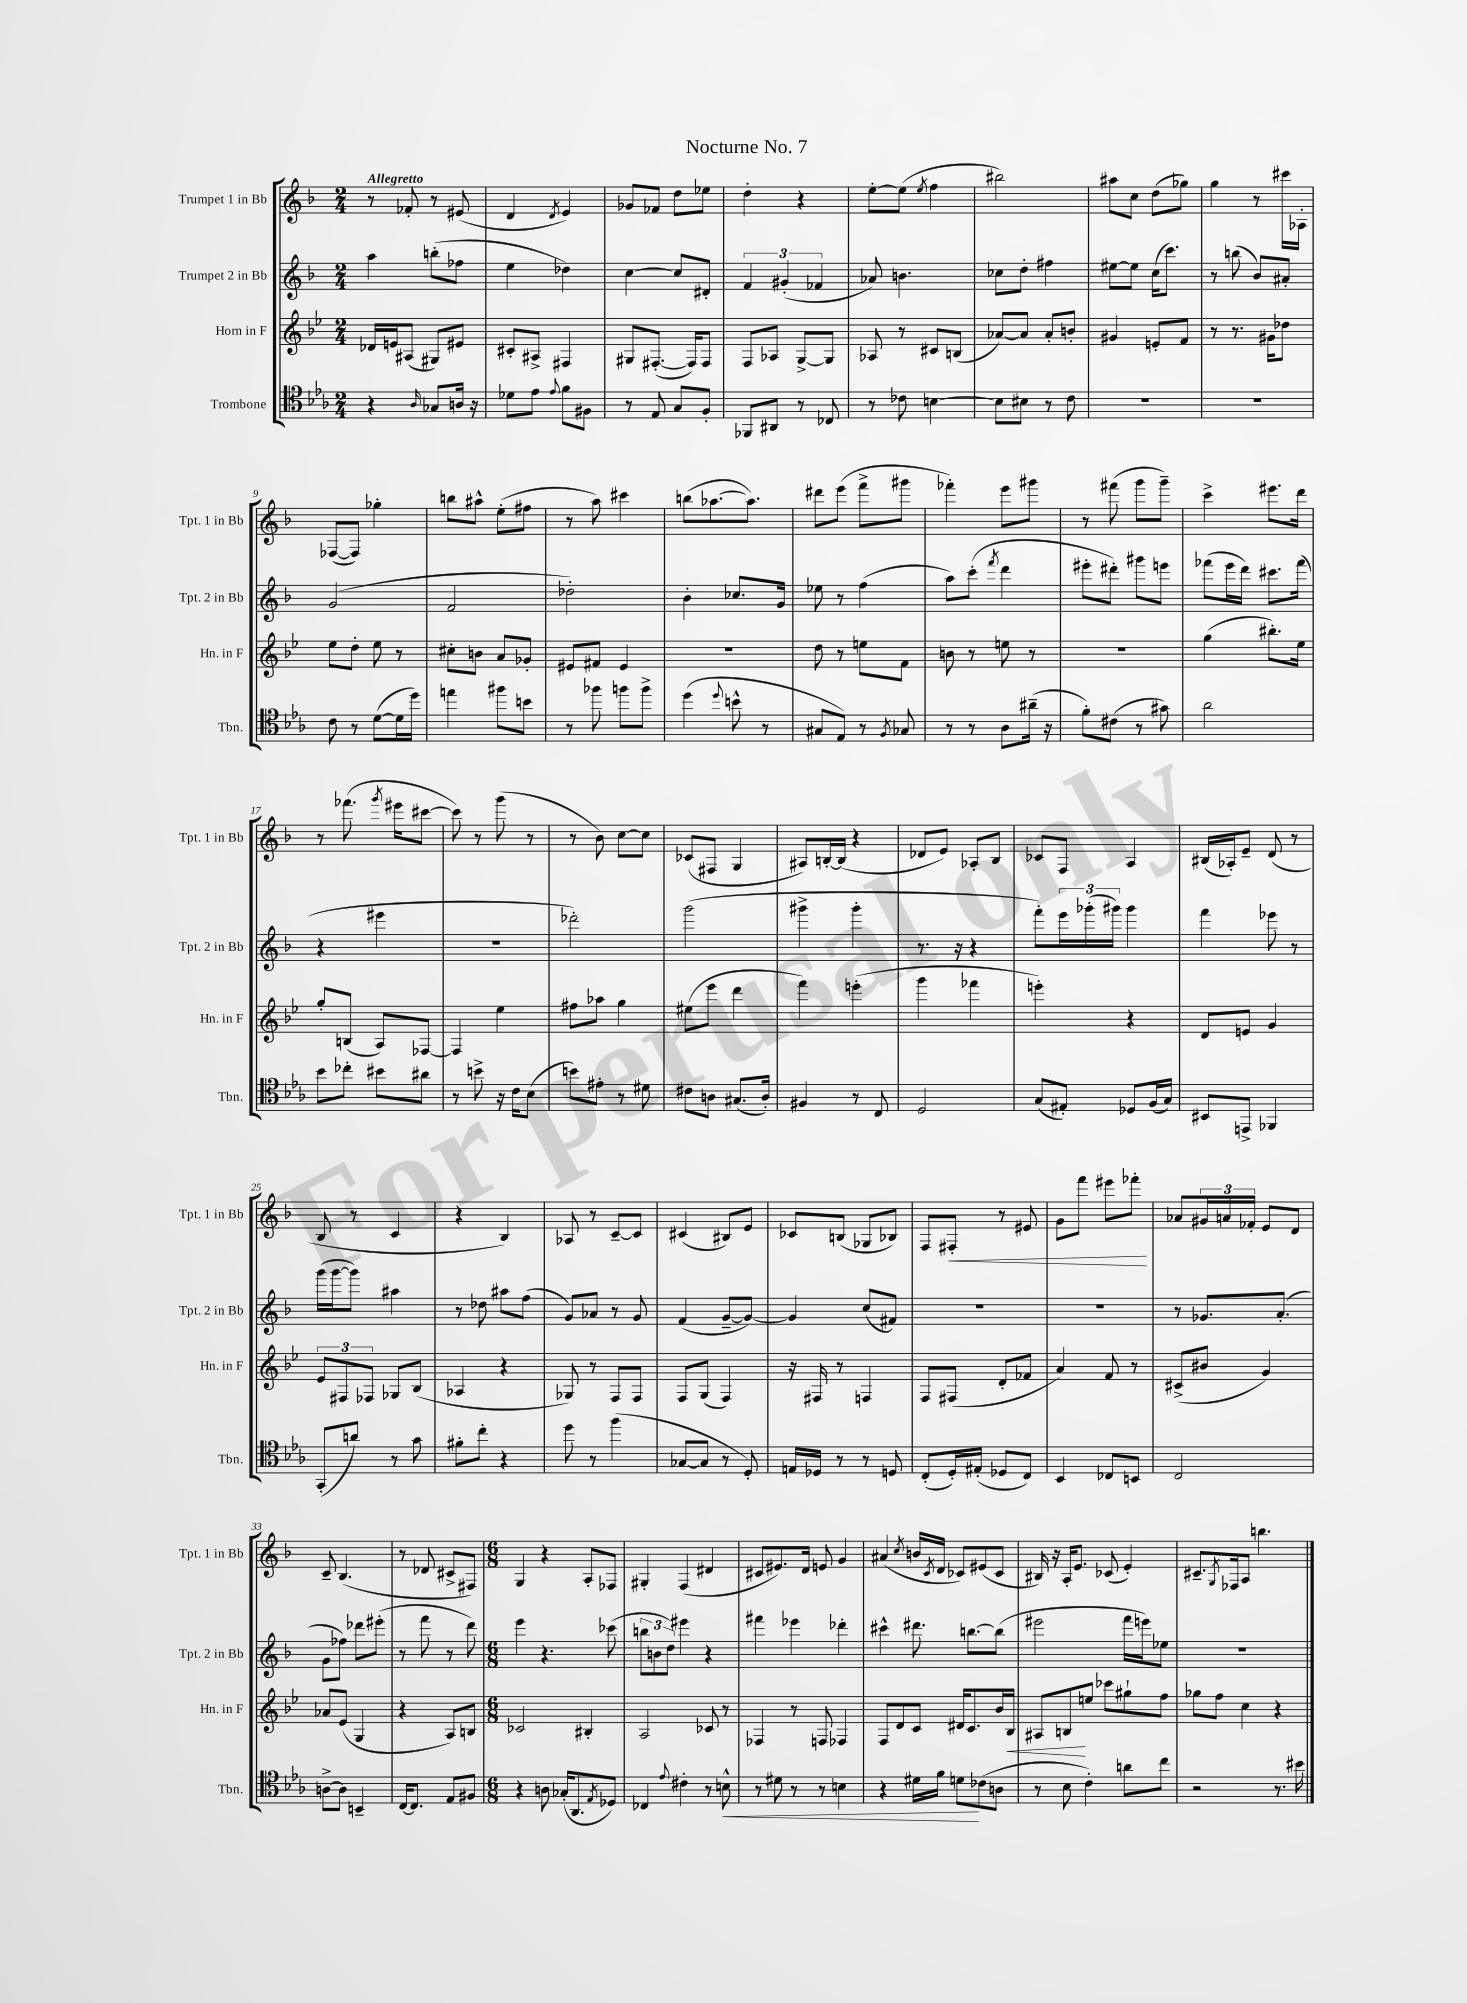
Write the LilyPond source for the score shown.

\header { title = "Nocturne No. 7" }
<<
\new StaffGroup <<
\new Staff = "s0" \with { instrumentName = "Trumpet 1 in Bb" shortInstrumentName = "Tpt. 1 in Bb" } {
    \clef treble \key f \major \numericTimeSignature \time 2/4 \tempo "Allegretto"
    r8 fes'8-. r8 eis'8( |
    d'4 \acciaccatura { d'8 } e'4) |
    ges'8 fes'8 d''8 ees''8 |
    d''4-. r4 |
    e''8~-. e''8( \acciaccatura { e''8 } f''4 |
    bis''2) |
    ais''8 c''8 d''8( ges''8) |
    g''4 r8 cis'''16 aes16-. |
    fes8~( fes8) ges''4-. |
    b''8 ais''8-^ e''8-.( fis''8 |
    r8 a''8) cis'''4 |
    b''8( aes''8.~ aes''8.) |
    dis'''8 e'''8( f'''8-> gis'''8 |
    fes'''4-.) e'''8 gis'''8 |
    r8 fis'''8( g'''8 g'''8--) |
    c'''4-> eis'''8. d'''16 |
    r8 fes'''8.( \acciaccatura { g'''8 } eis'''16 cis'''8~ |
    cis'''8) r8 g'''8( r8 |
    r8 bes'8) c''8~ c''8 |
    ces'8( fis8 g4 |
    ais8) b16~-. b16( r4 |
    des'8 e'8) aes8-. bes8 |
    ces'8 f8 a4 |
    bis16( aes16-.) e'8-- d'8( r8 |
    bes8 r8 c'4 |
    r4 bes4) |
    aes8 r8 c'8~-- c'8 |
    cis'4( bis8) e'8 |
    ces'8 b8( ges8 bes8) |
    f8 fis8-.\< r8 eis'8 |
    g'8 f'''8 eis'''8 fes'''8-.\! |
    aes'8 \tuplet 3/2 { gis'16 a'16 fes'16-. } e'8 d'8 |
    c'8-- bes4.( |
    r8 des'8 cis'8-> fis8) |
    \numericTimeSignature \time 6/8 g4 r4 a8-. fes8 |
    gis4-. f4( dis'4 |
    cis'8 eis'8.) d'16 e'8 g'4 |
    ais'4( \acciaccatura { c''8 } b'16 \acciaccatura { c'8 } d'16 ces'8) eis'8( ces'8 |
    bis16) r16 a16-. e'8. ces'8( e'4-.) |
    cis'8.-- \acciaccatura { g8 } fes16 a8 b''4. \bar "|." |
}
\new Staff = "s1" \with { instrumentName = "Trumpet 2 in Bb" shortInstrumentName = "Tpt. 2 in Bb" } {
    \clef treble \key f \major \numericTimeSignature \time 2/4
    a''4 b''8-.( fes''8 |
    e''4 des''4) |
    c''4~ c''8 dis'8-. |
    \tuplet 3/2 { f'4 gis'4-.( fes'4 } |
    aes'8) b'4. |
    ces''8 d''8-. fis''4 |
    eis''8~ eis''8 c''16( c'''8.) |
    r8 b''8( bes'8) ais'8-. |
    g'2( |
    f'2 |
    des''2-.) |
    bes'4-. ces''8. g'16 |
    ees''8 r8 f''4( |
    a''8) c'''8-.( \acciaccatura { f'''8 } d'''4 |
    eis'''8-. dis'''8-.) gis'''8 e'''8 |
    fes'''8( e'''16 d'''16) cis'''8. fes'''16( |
    r4 eis'''4 |
    r2 |
    des'''2-.) |
    g'''2( |
    gis'''4-> gis'''4-. |
    r8. r16 r4 |
    f'''8-.) \tuplet 3/2 { e'''16 ges'''16-.( gis'''16) } gis'''4 |
    f'''4 ees'''8 r8 |
    g'''16( g'''16~ g'''8) ais''4 |
    r8 des''8 ais''8 f''8( |
    g'8) aes'8 r8 g'8 |
    f'4( g'8~-- g'8~) |
    g'4 c''8( fis'8) |
    R2 |
    R2 |
    r8 ges'8. a'8.-.( |
    g'8 fes''8) des'''8 eis'''8-.( |
    r8 f'''8 r8 d'''8) |
    \numericTimeSignature \time 6/8 e'''4 r4. ces'''8( |
    \tuplet 3/2 { b''8 b'8 d''8) } eis'''4 r4 |
    fis'''4 ees'''4 des'''4-. |
    cis'''4-^ dis'''8. b''8.~ b''8( |
    eis'''2 f'''16 e'''16) ees''8 |
    R2. \bar "|." |
}
\new Staff = "s2" \with { instrumentName = "Horn in F" shortInstrumentName = "Hn. in F" } {
    \clef treble \key bes \major \numericTimeSignature \time 2/4
    des'16 e'16 ais8( gis8) eis'8 |
    cis'8-. ais8-> fis4 |
    gis8 fis8.~-.( fis16) fis8 |
    f8 aes8 g8~-> g8 |
    aes8 r8 cis'8 b8( |
    aes'8~) aes'8 aes'8-. b'8-. |
    gis'4 e'8-. f'8 |
    r8 r8. gis'16 des''8 |
    ees''8 d''8-. ees''8 r8 |
    cis''8-. b'8 a'8 ges'8-. |
    eis'8 fis'8 eis'4 |
    R2 |
    d''8 r8 e''8 f'8 |
    b'8 r8 e''8 r8 |
    r2 |
    g''4( bis''8.-.) ees''16 |
    g''8-. b8( a8) fes8~ |
    fes4 ees''4 |
    fis''8 aes''8 g''4 |
    eis''8( ees'''8 d'''4 |
    f'''4) e'''4-.( |
    g'''4 fes'''4 |
    e'''4-.) r4 |
    d'8 e'8 g'4 |
    \tuplet 3/2 { ees'8 fis8 fes8 } ges8 bes8( |
    aes4 r4 |
    ges8) r8 f8 f8 |
    f8 g8( f4) |
    r16 fis16 r8 f4 |
    f8 fis8( d'8-. fes'8 |
    a'4) f'8 r8 |
    cis'8->( bis'8 g'4) |
    aes'8 ees'8( g4 |
    r4 a8) b8 |
    \numericTimeSignature \time 6/8 ces'2 bis4-. |
    a2 ces'8 r8 |
    fes4 r8 f8 fes4 |
    f8 d'8 c'8 dis'16 c'8. bes'16 bes16\< |
    ais8 b8\! e''8 ces'''8 gis''8-! f''8 |
    ges''8 f''8 c''4 r4 \bar "|." |
}
\new Staff = "s3" \with { instrumentName = "Trombone" shortInstrumentName = "Tbn." } {
    \clef tenor \key ees \major \numericTimeSignature \time 2/4
    r4 \grace { aes16 } ges8 a16 r16 |
    des'8 ees'8 \appoggiatura { ees'8 } f'8 fis8 |
    r8 ees8 g8 f8-. |
    fes,8 ais,8 r8 ces8 |
    r8 ces'8 b4~ |
    b8 bis8 r8 c'8 |
    R2 |
    R2 |
    c'8 r8 d'8~( d'16 d''16) |
    e''4 fis''8 b'8 |
    r8 fes''8 f''8 f''8-> |
    d''4( \appoggiatura { d''8 } b'8-^ r8 |
    gis8 ees8) r8 \acciaccatura { f8 } ges8 |
    r8 r8 aes8 ais'16--( r16 |
    f'8-.) cis'8( r8 gis'8) |
    aes'2 |
    bes'8 ces''8-. bis'8 ais'8 |
    r8 b'8-> r16 c'16 bes8( |
    b'8) eis'8-. r8 dis'8 |
    cis'8 a8 gis8.( a16-.) |
    fis4 r8 c8 |
    d2 |
    g8( eis8-.) des8 f16( g16) |
    bis,8 e,8-> fes,4 |
    g,8-.( a'8) r8 g'8 |
    fis'8-. c''8-. r4 |
    d''8 r8 f''4( |
    ges8~ ges8 r8 d8-.) |
    e16 des16 r8 r8 d8 |
    c8-.( d16-.) eis16-.( des8 c8) |
    bes,4 ces8 b,8 |
    c2 |
    a8~-> a8 b,4-- |
    c16~ c8. ees8 fis8 |
    \numericTimeSignature \time 6/8 r4 a8 ges16-.( aes,8. \acciaccatura { ees8 } des8) |
    ces4 \appoggiatura { ees'8 } cis'4-. r8 b8-^\< |
    r8 dis'8 r8 r8 b4 |
    r4 dis'16 f'16 d'8\! ces'8( a8 |
    r8 bes8 c'4-.) a'8 c''8 |
    r2 r8. bis'16 \bar "|." |
}
>>
>>
